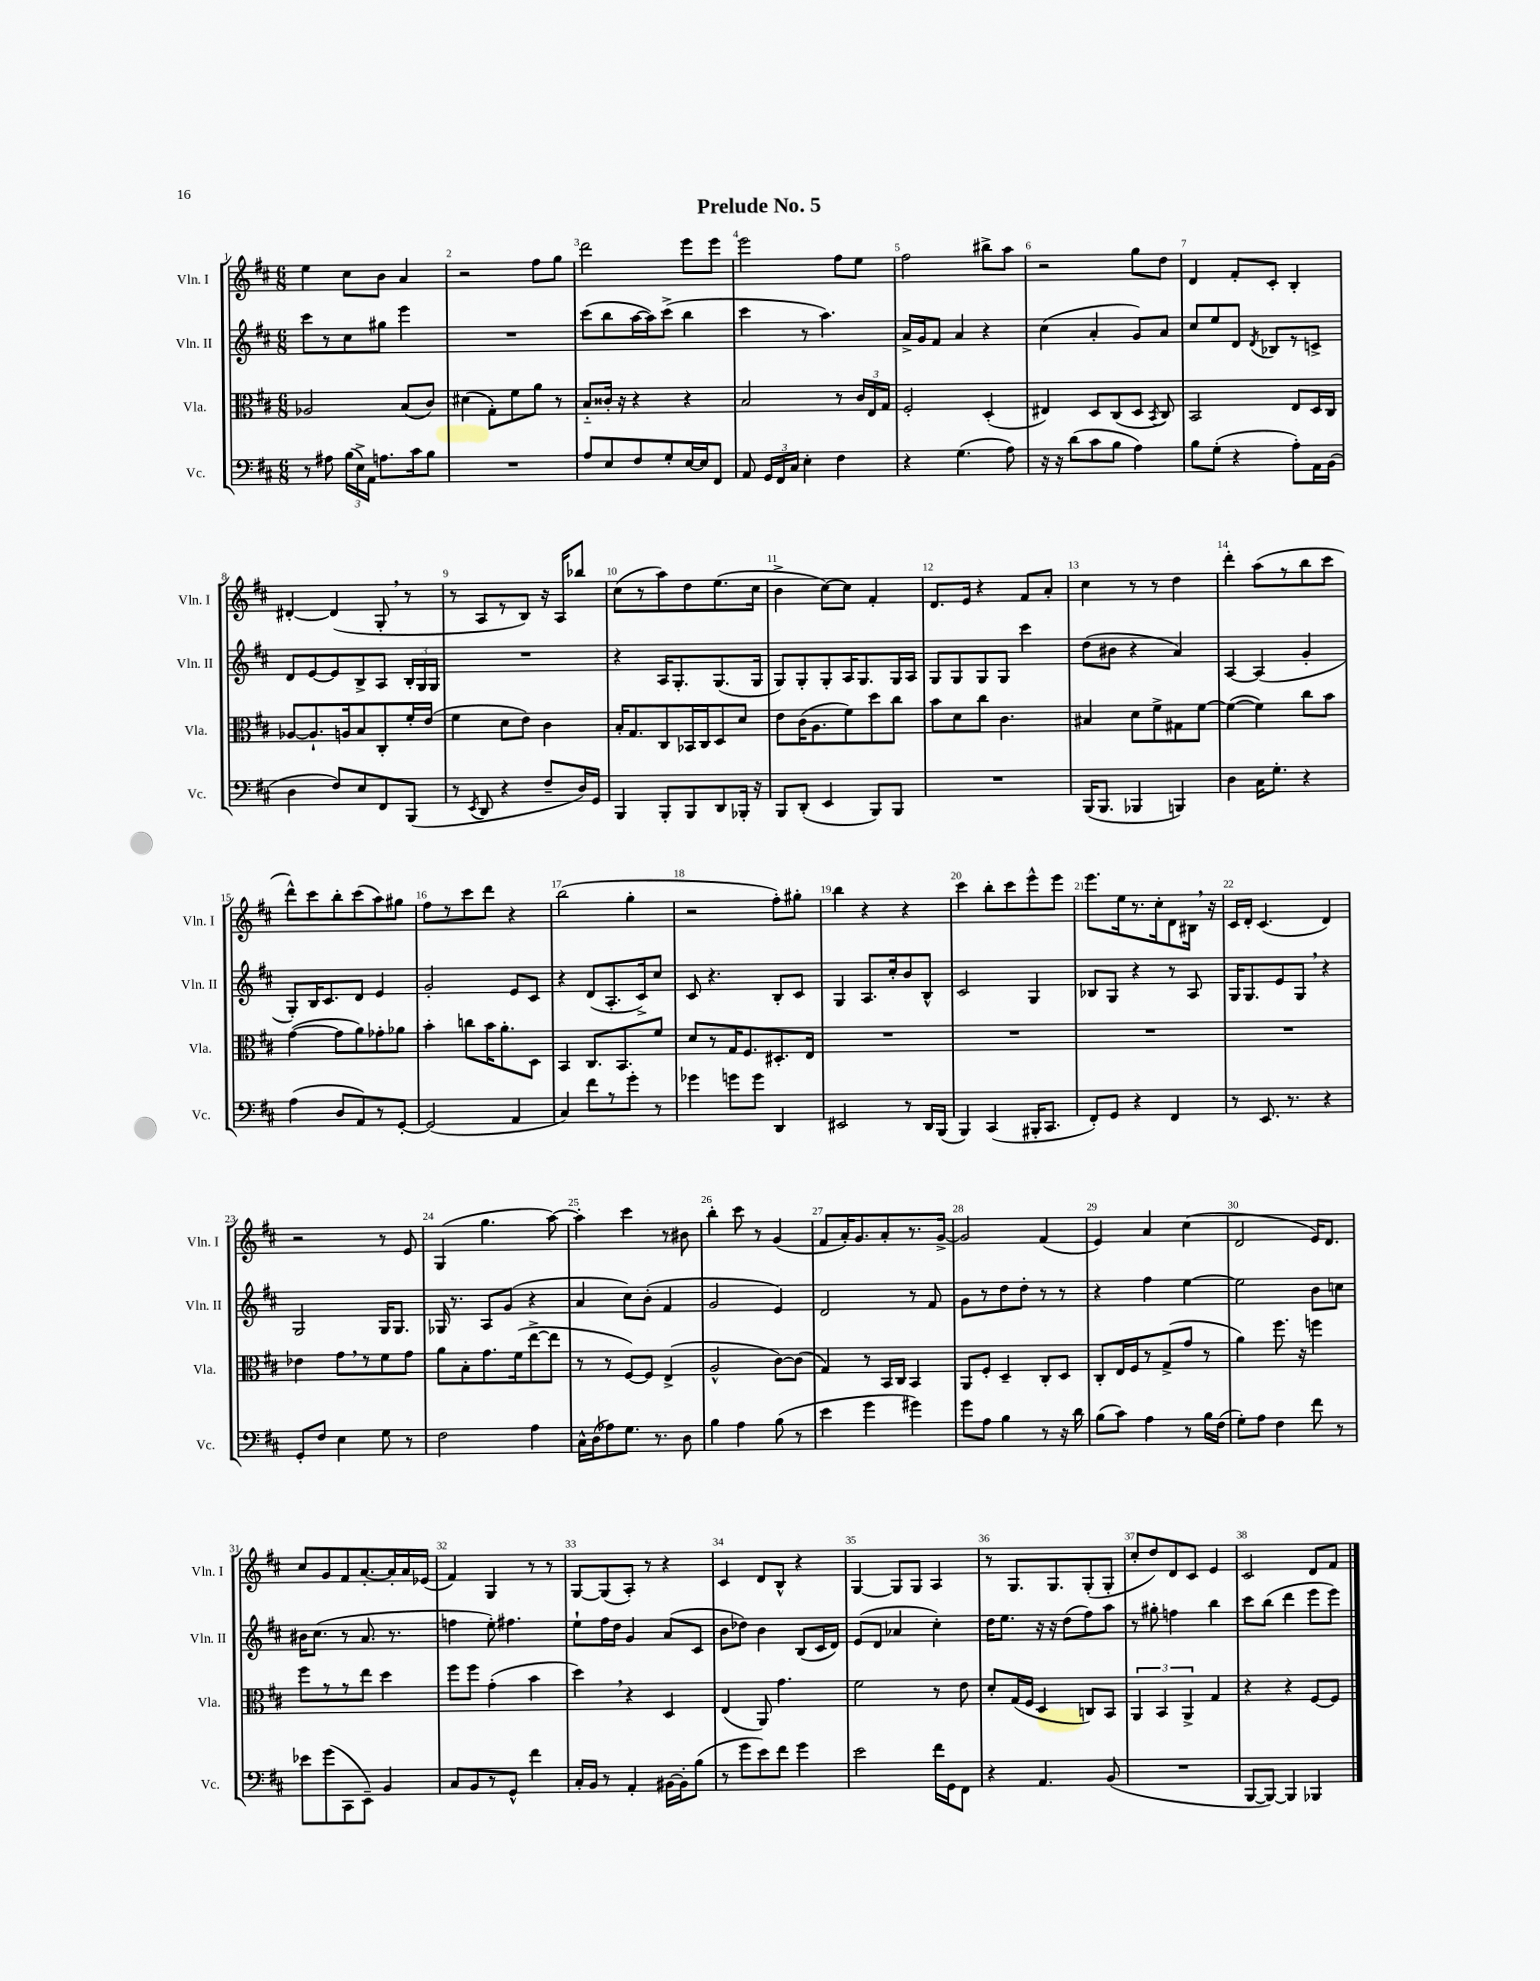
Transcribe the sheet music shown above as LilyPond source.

\header { title = "Prelude No. 5" }
<<
\new StaffGroup <<
\new Staff = "s0" \with { instrumentName = "Vln. I" shortInstrumentName = "Vln. I" } {
    \clef treble \key d \major \numericTimeSignature \time 6/8
    \autoBeamOff e''4 cis''8[ b'8] a'4 |
    r2 fis''8[ g''8] |
    d'''2 e'''8[ e'''8] |
    e'''2 fis''8[ e''8] |
    fis''2 bis''8[-> a''8] |
    r2 g''8[ d''8] |
    d'4 fis'8[-. cis'8]-. b4-. |
    dis'4~-. dis'4( g8-. \breathe r8 |
    r8 a8[ r8 b8]) r16 a16[ bes''8] |
    cis''8[( r8 a''8) d''8 e''8.( cis''16] |
    b'4-> cis''8[~) cis''8] fis'4-. |
    d'8.[ e'16] r4 fis'8[ a'8]-. |
    cis''4 r8 r8 d''4 |
    d'''4-. a''8[( r8 b''8 cis'''8] |
    d'''8[-^) cis'''8 b''8-. cis'''8( a''8) gis''8] |
    fis''8[ r8 cis'''8 d'''8] r4 |
    b''2( g''4-. |
    r2 fis''8[-.) gis''8]-. |
    b''4 r4 r4 |
    cis'''4 b''8[-. cis'''8 e'''8-^ e'''8] |
    e'''8.[ e''16 r8. cis''16-. d'8 bis16] \breathe r16 |
    cis'16[ d'16]-. cis'4.( d'4) |
    r2 r8 e'8 |
    g4( g''4. a''8~) |
    a''4-. cis'''4 r8 bis'8 |
    b''4-. cis'''8 r8 g'4( |
    fis'8[ a'16-.) g'8. a'8-. r8. g'16]~-> |
    g'2 fis'4( |
    e'4) a'4 cis''4( |
    d'2 e'16[) d'8.] |
    cis''8[ g'8 fis'8 a'8.~-. a'16-. a'16 ees'16]( |
    fis'4) g4 r8 r8 |
    g8[~ g8( a8]-.) r8 r4 |
    cis'4 d'8[ b8]-^ r4 |
    g4~ g8[ g8] a4 |
    r8 g8.[ g8. g8-.( g8]-. |
    cis''8[-. d''8) d'8 cis'8] e'4 |
    cis'2 d'8[ fis'8] \bar "|." |
}
\new Staff = "s1" \with { instrumentName = "Vln. II" shortInstrumentName = "Vln. II" } {
    \clef treble \key d \major \numericTimeSignature \time 6/8
    \autoBeamOff cis'''8[ r8 cis''8 gis''8] e'''4 |
    R2. |
    cis'''8[( b''8 a''16~ a''16) cis'''8]->( b''4 |
    cis'''4 r8 a''4.) |
    a'16[-> g'16 fis'8] a'4 r4 |
    cis''4( a'4-. g'8[) a'8] |
    cis''8[ e''8 d'8] \acciaccatura { d'8 } bes8[ r8 c'8]-> |
    d'8[ e'8~ e'8 b8-> a8] \tuplet 3/2 { b16[-. g16 g16] } |
    R2. |
    r4 a16[ g8.-. g8.( g16] |
    g8[) g8-. g8-. a16 g8. g16 a16] |
    g8[ g8 g8 g8] cis'''4 |
    d''8[( bis'8] r4 a'4) |
    a4~ a4( g'4-. |
    g8[-.) b16 cis'8. d'8] e'4 |
    g'2-. e'8[ cis'8] |
    r4 d'8[( a8.-. cis'16->) cis''8] |
    cis'8 r4. b8[-. cis'8] |
    g4 a8.[ cis''16-. b'8 b8]-^ |
    cis'2 g4 |
    bes8[ g8] r4 r8 a8 |
    g16[ g8. e'8 g8] \breathe r4 |
    g2 g16[ g8.] |
    ges16 r8. a8[ g'8]( r4 |
    a'4 cis''8[) b'8]-.( fis'4 |
    g'2 e'4) |
    d'2 r8 fis'8 |
    g'8[ r8 d''8 d''8]-. r8 r8 |
    r4 fis''4 e''4~ |
    e''2 b'8[ c''8] |
    bis'16[ cis''8.]( r8 a'8. r8. |
    f''4 e''8-.) fis''4. |
    e''8[-! fis''16 d''16] g'4 a'8[( cis'8] |
    b'8[ des''8]) b'4 b8[( cis'16 d'16]) |
    e'8[( d'8] aes'4 cis''4-.) |
    d''16[ e''8.] r16 r16 d''8[( fis''8) a''8] |
    r8 gis''8-. f''4 b''4 |
    cis'''8[ b''8]( d'''4 e'''8[ e'''8]) \bar "|." |
}
\new Staff = "s2" \with { instrumentName = "Vla." shortInstrumentName = "Vla." } {
    \clef alto \key d \major \numericTimeSignature \time 6/8
    \autoBeamOff aes2 b8[( cis'8]) |
    dis'4( g8[-.) fis'8 a'8] r8 |
    b8[-_ cisis'16]-. r16 r4 r4 |
    b2 r8 \tuplet 3/2 { cis'16[ e16 g16] } |
    fis2-. d4-.( |
    eis4) d8[ cis8( d8] \acciaccatura { b,8 } cis8) |
    b,2 e8[ d16 cis16] |
    aes8[~ aes8.-! a16 b8 cis8-. fis'16-. e'16]( |
    fis'4 d'8[ e'8]) cis'4 |
    b16[-. g8. cis8 bes,16 cis16 d8 d'8] |
    e'8[ cis'16( a8. fis'8) d''8 cis''8] |
    b'8[ d'8 cis''8] cis'4. |
    bis4 d'8[ fis'8-> gis8 fis'8]~ |
    fis'4~( fis'4) cis''8[ b'8] |
    g'4~( g'8[ a'8) ges'8-. aes'8] |
    b'4-. c''8[ b'16 a'8.-. d8] |
    b,4 cis8.[ b,8. fis'8] |
    d'8[ r8 g16 fis8. dis8.-. e16] |
    R2. |
    R2. |
    R2. |
    R2. |
    ees'4 g'8[ \breathe r8 fis'8 g'8] |
    a'8[ b8-. g'8. fis'16( e''8~-> e''8] |
    r8 r8 fis8[~) fis8] e4->( |
    a2-^ cis'8[~) cis'8]( |
    g4) r8 b,16[ cis16] b,4 |
    a,8[ fis8]-. d4-- cis8[-. d8] |
    cis8[-. e16 fis16 r8 g8->( g'8] r8 |
    a'4) fis''8. r16 f''4 |
    fis''8[ r8 r8 e''8] d''4 |
    fis''8[ fis''8] g'4-.( b'4 |
    d''4) \breathe r4 d4 |
    e4( a,8) g'4. |
    fis'2 r8 e'8 |
    d'8[-. g16( fis16] d4 c8[) b,8] |
    \tuplet 3/2 { a,4 b,4 a,4-> } g4 |
    r4 r4 fis8[~ fis8] \bar "|." |
}
\new Staff = "s3" \with { instrumentName = "Vc." shortInstrumentName = "Vc." } {
    \clef bass \key d \major \numericTimeSignature \time 6/8
    \autoBeamOff r8 ais8 \tuplet 3/2 { b16[( e16->) a,16] } a8.[ cis'16 b8] |
    R2. |
    a8[ e8 fis8 g8-. e16~ e16 fis,8] |
    a,8 \tuplet 3/2 { g,16[ fis,16 cis16] } e4-. fis4 |
    r4 g4.( a8) |
    r16 r16 d'8[( cis'8 b8] a4) |
    b8[ g8]-.( r4 a8[-.) a,16 b,16]( |
    d4 fis8[) e8 fis,8 b,,8]( |
    r8 \acciaccatura { e,8 } d,8 r4 fis8[-- d16) g,16] |
    b,,4 b,,8[-. b,,8 d,8 bes,,16]-. r16 |
    b,,8[ d,8]-.( e,4 b,,8[) b,,8] |
    R2. |
    b,,16[( b,,8.] bes,,4 b,,4) |
    d4 cis16[ g8.]-. r4 |
    a4( d8[ a,8) r8 g,8]~-. |
    g,2( a,4 |
    cis4) fis'8[ r8 g'8]-. r8 |
    ges'4 g'8[ g'8] d,4 |
    eis,2 r8 d,16[ b,,16]( |
    b,,4) cis,4( bis,,16[-. cis,8.] |
    fis,8[-.) g,8] r4 fis,4 |
    r8 e,8. r8. r4 |
    g,8[-. fis8] e4 g8 r8 |
    fis2 a4 |
    cis16[-^ d16( aes8) g8.] r8. d8 |
    b4 a4 b8( r8 |
    e'4 g'4 gis'4) |
    g'8[ a8] b4 r8 r16 d'16 |
    b8[( cis'8]) a4 r8 b16[ fis16]( |
    g8[-.) a8] fis4 fis'8 r8 |
    ees'8[ g'8( cis,8 e,8]--) b,4 |
    cis8[ b,8 r8 g,8]-^ fis'4 |
    cis16[-. b,16] r8 a,4-. bis,16[~ bis,16-. b8]( |
    r8 g'8[ e'8) fis'8] g'4 |
    e'2 fis'16[ g,16 fis,8] |
    r4 a,4. b,8( |
    R2. |
    b,,8[~ b,,8]~) b,,4 bes,,4 \bar "|." |
}
>>
>>
\layout { \context { \Score \override BarNumber.break-visibility = ##(#f #t #t) barNumberVisibility = #all-bar-numbers-visible } }
